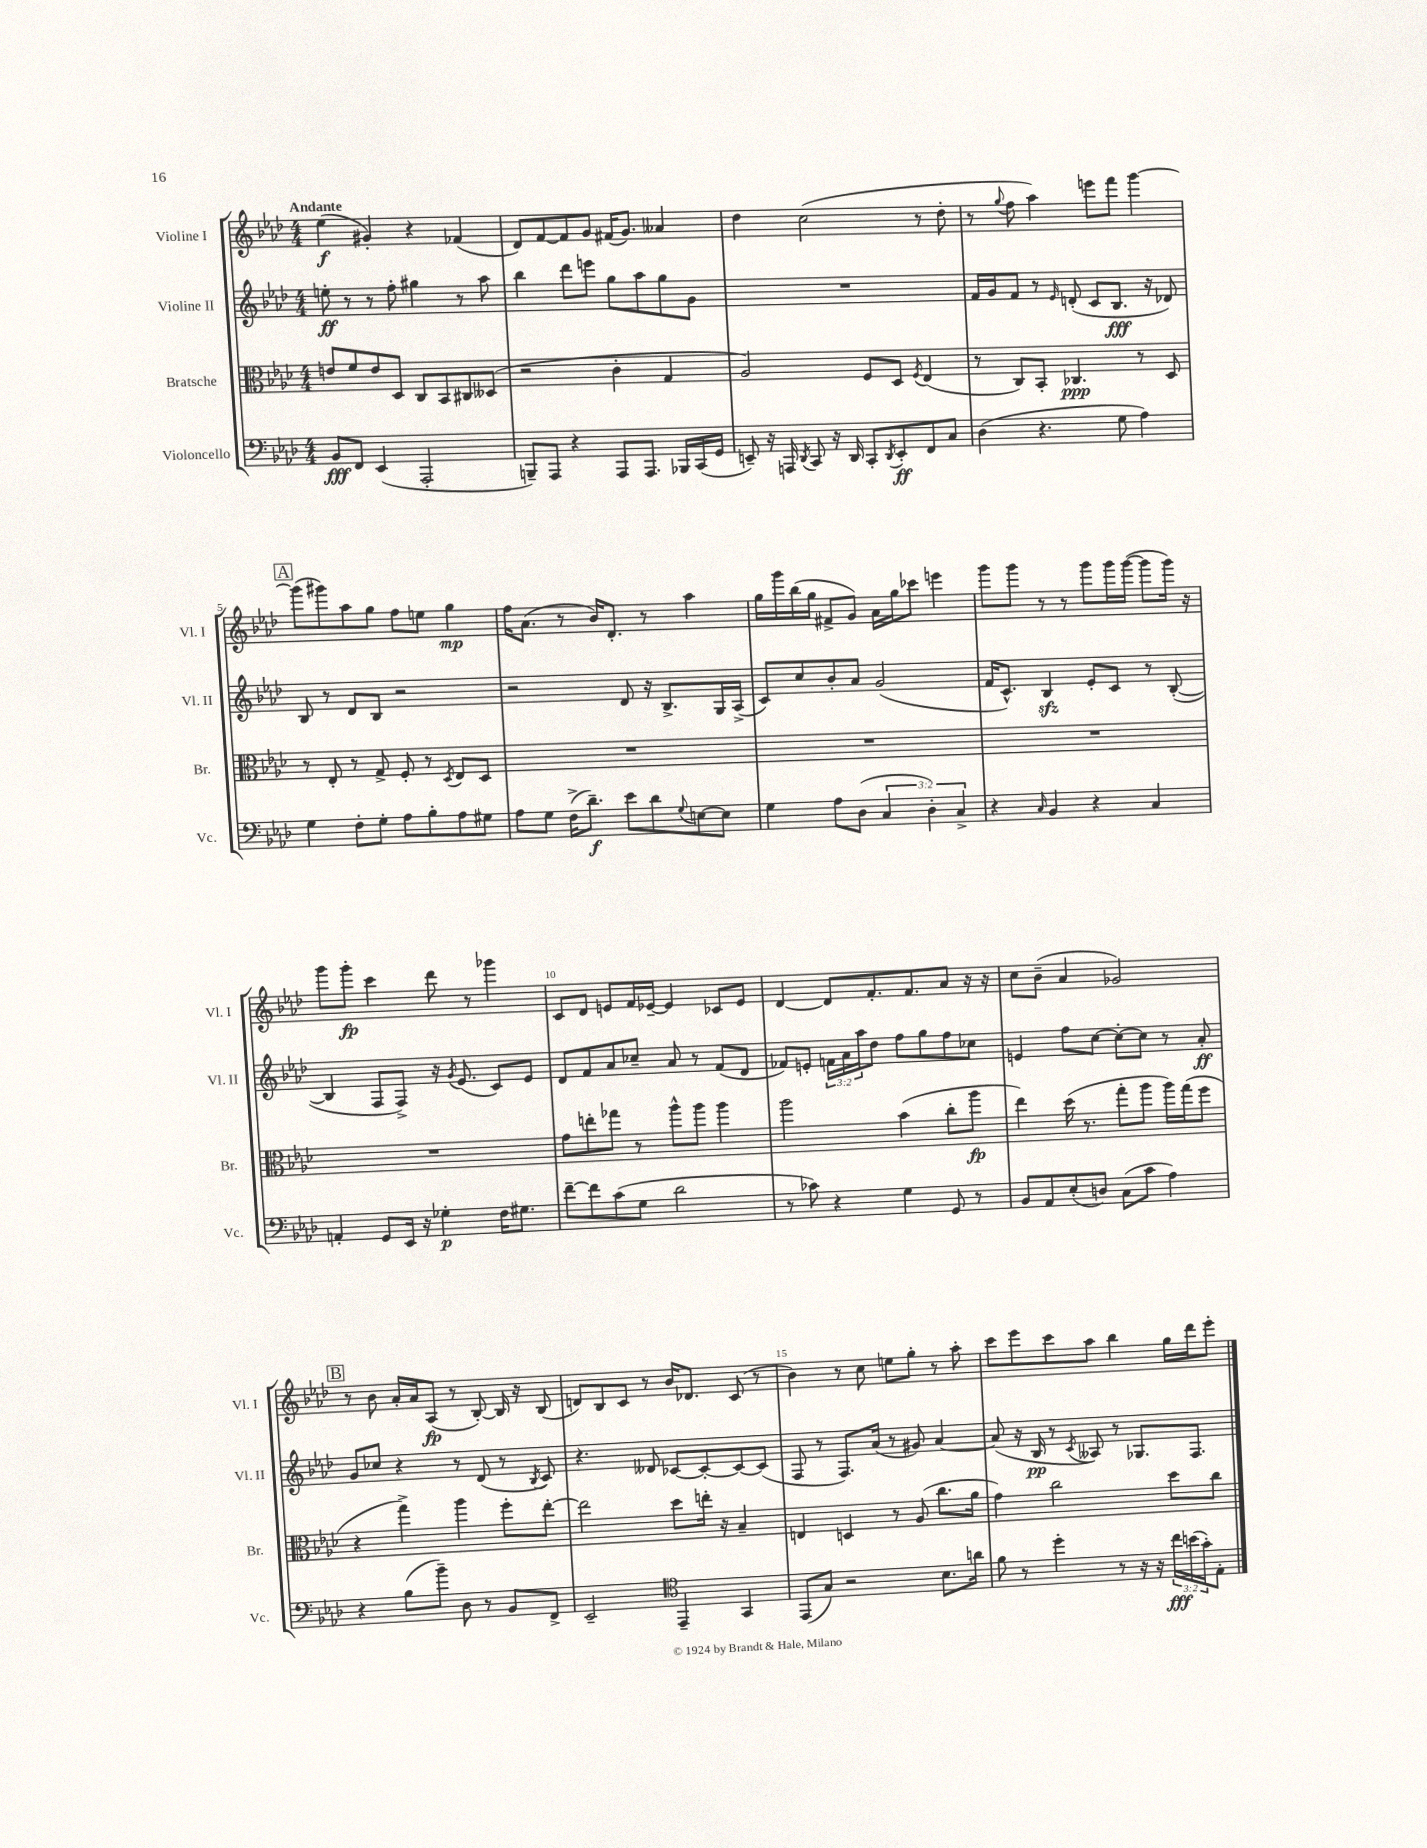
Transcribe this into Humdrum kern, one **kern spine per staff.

**kern	**dynam	**kern	**dynam	**kern	**dynam	**kern	**dynam
*part4	*part4	*part3	*part3	*part2	*part2	*part1	*part1
*staff4	*staff4	*staff3	*staff3	*staff2	*staff2	*staff1	*staff1
*I"Violoncello	*	*I"Bratsche	*	*I"Violine II	*	*I"Violine I	*
*I'Vc.	*	*I'Br.	*	*I'Vl. II	*	*I'Vl. I	*
*clefF4	*	*clefC3	*	*clefG2	*	*clefG2	*
*k[b-e-a-d-]	*	*k[b-e-a-d-]	*	*k[b-e-a-d-]	*	*k[b-e-a-d-]	*
*M4/4	*	*M4/4	*	*M4/4	*	*M4/4	*
=1	=1	=1	=1	=1	=1	=1	=1
!	!	!	!	!	!	!LO:TX:a:B:t=Andante	!
8BB-/L	fff	8en/L	.	8een'\	ff	(4ee-\	f
8FF/J	.	8f/	.	8r	.	.	.
(4EE-/	.	8e/	.	8r	.	4g#X'/)	.
.	.	8D-/J	.	8ff'\	.	.	.
2AAA-'/	.	8C/L	.	4gg#X\	.	4r	.
.	.	8BB-/	.	.	.	.	.
.	.	8C#X/	.	8r	.	(4f-X/	.
.	.	(8D--X/J	.	8aa-\	.	.	.
=2	=2	=2	=2	=2	=2	=2	=2
8BBBn~/L)	.	2r	.	4bb-\	.	8d-/L)	.
8AAA-/J	.	.	.	.	.	[8f/	.
4r	.	.	.	8ddd-\L	.	8f/]	.
.	.	.	.	8eeen\J	.	8g/J	.
8AAA-/L	.	4c'\	.	8gg\L	.	(16f#X/KL	.
.	.	.	.	.	.	8.g/J)	.
8.AAA-/J	.	.	.	8aa-\	.	.	.
.	.	4G/	.	8gg\	.	4a--X/	.
16BBB-X/LL	.	.	.	.	.	.	.
(16CC/	.	.	.	8g\J	.	.	.
16GG/JJ	.	.	.	.	.	.	.
=3	=3	=3	=3	=3	=3	=3	=3
8EEn~/)	.	2A-/)	.	1r	.	4dd-\	.
16r	.	.	.	.	.	.	.
16AAAn/	.	.	.	.	.	.	.
8qDD-/	.	.	.	.	.	.	.
8CC/	.	.	.	.	.	(2cc\	.
16r	.	.	.	.	.	.	.
16DD-/	.	.	.	.	.	.	.
8CC'/L	.	8F/L	.	.	.	.	.
8qDD-/	.	.	.	.	.	.	.
8EE'/	ff	8D-/J	.	.	.	.	.
.	.	8qF/	.	.	.	.	.
8FF/	.	(4E-/	.	.	.	8r	.
8C/J	.	.	.	.	.	8dd-'\	.
=4	=4	=4	=4	=4	=4	=4	=4
(4D-\	.	8r	.	16f/LL	.	8r	.
.	.	.	.	16g/J	.	.	.
.	.	.	.	.	.	8qqgg/	.
.	.	8C/L)	.	8f/J	.	8ff\	.
4.r	.	8BB-'/J	.	8r	.	4aa-\)	.
.	.	.	.	16qqe-/	.	.	.
.	.	4.C-X/	ppp	(8dn'/	.	.	.
.	.	.	.	8c/L	.	8eeen\L	.
8G\	.	.	.	8.B-/J	fff	8fff\J	.
4A-\)	.	8r	.	.	.	[4ggg\	.
.	.	.	.	16r	.	.	.
.	.	8D-/	.	8d-X/)	.	.	.
!!LO:LB:g=z
!!LO:REH:place=s1:t=A
=5	=5	=5	=5	=5	=5	=5	=5
4G\	.	8r	.	8B-/	.	(8ggg\L]	.
.	.	8E-'/	.	8r	.	8ggg#X\)	.
8F'\L	.	8r	.	8d-/L	.	8aa-\	.
8G'\J	.	8G^/	.	8B-/J	.	8gg\J	.
8A-\L	.	8F'/	.	2r	.	8ff\L	.
8B-'\	.	8r	.	.	.	8een\J	.
.	.	8qD-/	.	.	.	.	.
8A-\	.	8E-/L	.	.	.	4gg\	mp
8G#X\J	.	8D-/J	.	.	.	.	.
=6	=6	=6	=6	=6	=6	=6	=6
8A-\L	.	1r	.	2r	.	16ff\KL	.
.	.	.	.	.	.	(8.a-\J	.
8G\J	.	.	.	.	.	.	.
(16F^\KL	.	.	.	.	.	8r	.
8.d-~\J)	f	.	.	.	.	.	.
.	.	.	.	.	.	16b-/KL)	.
.	.	.	.	.	.	8.d-'/J	.
8e-\L	.	.	.	8d-/	.	.	.
8d-\	.	.	.	16r	.	8r	.
.	.	.	.	8.B-^/L	.	.	.
8qqG/	.	.	.	.	.	.	.
[8En\	.	.	.	.	.	4aa-\	.
8E\J]	.	.	.	16G/L	.	.	.
.	.	.	.	(16A-^/JJ	.	.	.
=7	=7	=7	=7	=7	=7	=7	=7
4G\	.	1r	.	8c/L)	.	16gg\LL	.
.	.	.	.	.	.	16ggg\	.
.	.	.	.	8cc/	.	(16bb-\	.
.	.	.	.	.	.	16gg\JJ	.
8A-\L	.	.	.	8b-'/	.	8f#X^/L	.
(8D-\J	.	.	.	8a-/J	.	8g/J)	.
6C/	.	.	.	(2g/	.	16a-\LL	.
.	.	.	.	.	.	16gg\J	.
.	.	.	.	.	.	8ccc-X\J	.
6D-'\)	.	.	.	.	.	.	.
.	.	.	.	.	.	4eeen\	.
6C^/	.	.	.	.	.	.	.
=8	=8	=8	=8	=8	=8	=8	=8
4r	.	1r	.	16f/KL	.	8ggg\L	.
.	.	.	.	8.c^^/J)	.	.	.
.	.	.	.	.	.	8ggg\J	.
16qqC/	.	.	.	.	.	.	.
4BB-/	.	.	.	4B-zz/	.	8r	.
.	.	.	.	.	.	8r	.
4r	.	.	.	8e-'/L	.	8ggg\L	.
.	.	.	.	8c/J	.	16ggg\L	.
.	.	.	.	.	.	([16ggg\JJ	.
4C/	.	.	.	8r	.	8ggg\L]	.
.	.	.	.	([8B-'/	.	16ggg\Jk)	.
.	.	.	.	.	.	16r	.
!!LO:LB:g=z
=9	=9	=9	=9	=9	=9	=9	=9
4AAn'/	.	1r	.	4B-/]	.	8ggg\L	.
.	.	.	.	.	.	8ggg'\J	fp
8GG/L	.	.	.	8F/L	.	4ccc\	.
16EE-/Jk	.	.	.	8F^/J)	.	.	.
16r	.	.	.	.	.	.	.
4G-X'\	p	.	.	16r	.	8ddd-\	.
.	.	.	.	8qg/	.	.	.
.	.	.	.	(8.e-/	.	.	.
.	.	.	.	.	.	8r	.
16F\KL	.	.	.	8c/L)	.	4ggg-X\	.
8.G#X\J	.	.	.	.	.	.	.
.	.	.	.	8e-/J	.	.	.
=10	=10	=10	=10	=10	=10	=10	=10
[8f~\L	.	8g\L	.	8d-/L	.	8c/L	.
8f\]	.	8een'\	.	8f/	.	8d-/J	.
(8c\	.	8gg-X\J	.	8a-/	.	8en/L	.
8G\J	.	8r	.	8cc-X~/J	.	16f/L	.
.	.	.	.	.	.	[16e-X~/JJ	.
2d-\	.	8aa-^^\L	.	8a-/	.	4e-/]	.
.	.	8aa-\J	.	8r	.	.	.
.	.	4aa-\	.	(8f/L	.	8c-X/L	.
.	.	.	.	8d-/J	.	8e-/J	.
=11	=11	=11	=11	=11	=11	=11	=11
8r	.	2aa-\	.	8f-X/L)	.	[4d-/	.
8c-X\)	.	.	.	8en'/J	.	.	.
4r	.	.	.	24fn\LL	.	8d-/L]	.
.	.	.	.	24a-\	.	.	.
.	.	.	.	24aa-\J	.	.	.
.	.	.	.	8dd-\J	.	8.f'/	.
4G\	.	(4b-\	.	8ff\L	.	.	.
.	.	.	.	.	.	8.f/	.
.	.	.	.	8gg\	.	.	.
8GG/	.	8cc'\L	.	8ff\	.	8a-/J	.
8r	.	8aa-\J	fp	8cc-X\J	.	16r	.
.	.	.	.	.	.	16r	.
=12	=12	=12	=12	=12	=12	=12	=12
8BB-/L	.	4ee-\)	.	4en/	.	8cc\L	.
8AA-/	.	.	.	.	.	(8b-~\J	.
(8E-'/	.	(16dd-\	.	8ff\L	.	4a-/	.
.	.	8.r	.	.	.	.	.
8Dn/J)	.	.	.	[8cc\J	.	.	.
(8C\L	.	8gg'\L	.	8cc'\L_	.	2g-X/)	.
8c\J	.	8aa-\J	.	8cc\J]	.	.	.
4A-\)	.	16aa-\LL)	.	8r	.	.	.
.	.	(16gg\J	.	.	.	.	.
.	.	8ff\J	.	8a-'/	ff	.	.
!!LO:LB:g=z
!!LO:REH:place=s1:t=B
=13	=13	=13	=13	=13	=13	=13	=13
4r	.	4r	.	8g/L	.	8r	.
.	.	.	.	8cc-X/J	.	8b-\	.
(8B-\L	.	4gg^\)	.	4r	.	16a-'/LL	.
.	.	.	.	.	.	16a-/J	.
8b-~\J)	.	.	.	.	.	(8A-/J	fp
8D-\	.	4aa-\	.	8r	.	8r	.
8r	.	.	.	(8d-/	.	[8B-'/)	.
8BB-/L	.	8ff'\L	.	8r	.	16B-/]	.
.	.	.	.	.	.	16r	.
.	.	.	.	8qB-/	.	.	.
8FF^/J	.	[8ee-'\J	.	8c/)	.	(8B-/	.
=14	=14	=14	=14	=14	=14	=14	=14
2EE-~/	.	2ee-\]	.	4.r	.	8dn/L)	.
.	.	.	.	.	.	8B-/	.
.	.	.	.	.	.	8c/J	.
.	.	.	.	8d--X/	.	8r	.
*clefC4	*	*	*	*	*	*	*
4EE-~/	.	8dd-\L	.	[8c-X/L	.	16b-/KL	.
.	.	.	.	.	.	8.d-X/J	.
.	.	16een'\Jk	.	8c-'/_	.	.	.
.	.	16r	.	.	.	.	.
4GG/	.	4B-~/	.	8c-/_	.	(8c/	.
.	.	.	.	(8c-/J]	.	8r	.
=15	=15	=15	=15	=15	=15	=15	=15
(8EE-/L	.	4En/	.	8F/	.	4b-\)	.
8G/J)	.	.	.	8r	.	.	.
2r	.	4Dn/	.	8.F/L)	.	8r	.
.	.	.	.	.	.	8cc\	.
.	.	.	.	(16a-/Jk	.	.	.
.	.	8r	.	8r	.	8een\L	.
.	.	(8A-/	.	8g#X/)	.	8gg'\J	.
8.B-\L	.	8.cc\L	.	[4a-/	.	8r	.
.	.	.	.	.	.	8aa-'\	.
16an\Jk	.	16a-\Jk	.	.	.	.	.
=16	=16	=16	=16	=16	=16	=16	=16
8f\	.	4g\)	.	(8a-/]	.	8ccc\L	.
8r	.	.	.	16r	.	8eee-\	.
.	.	.	.	16B-/	pp	.	.
4dd-'\	.	2cc\	.	8r	.	8ccc\	.
.	.	.	.	8qc/	.	.	.
.	.	.	.	8A--X/)	.	8aa-\J	.
8r	.	.	.	8r	.	4bb-\	.
16r	.	.	.	8.G-X/L	.	.	.
16r	.	.	.	.	.	.	.
24cc\LL	fff	8dd-\L	.	.	.	16gg\LL	.
(24bn\	.	.	.	.	.	.	.
.	.	.	.	8.F/J	.	16ddd-\J	.
24g'\J)	.	.	.	.	.	.	.
8E-'\J	.	8cc\J	.	.	.	8eee-'\J	.
==	==	==	==	==	==	==	==
*-	*-	*-	*-	*-	*-	*-	*-
